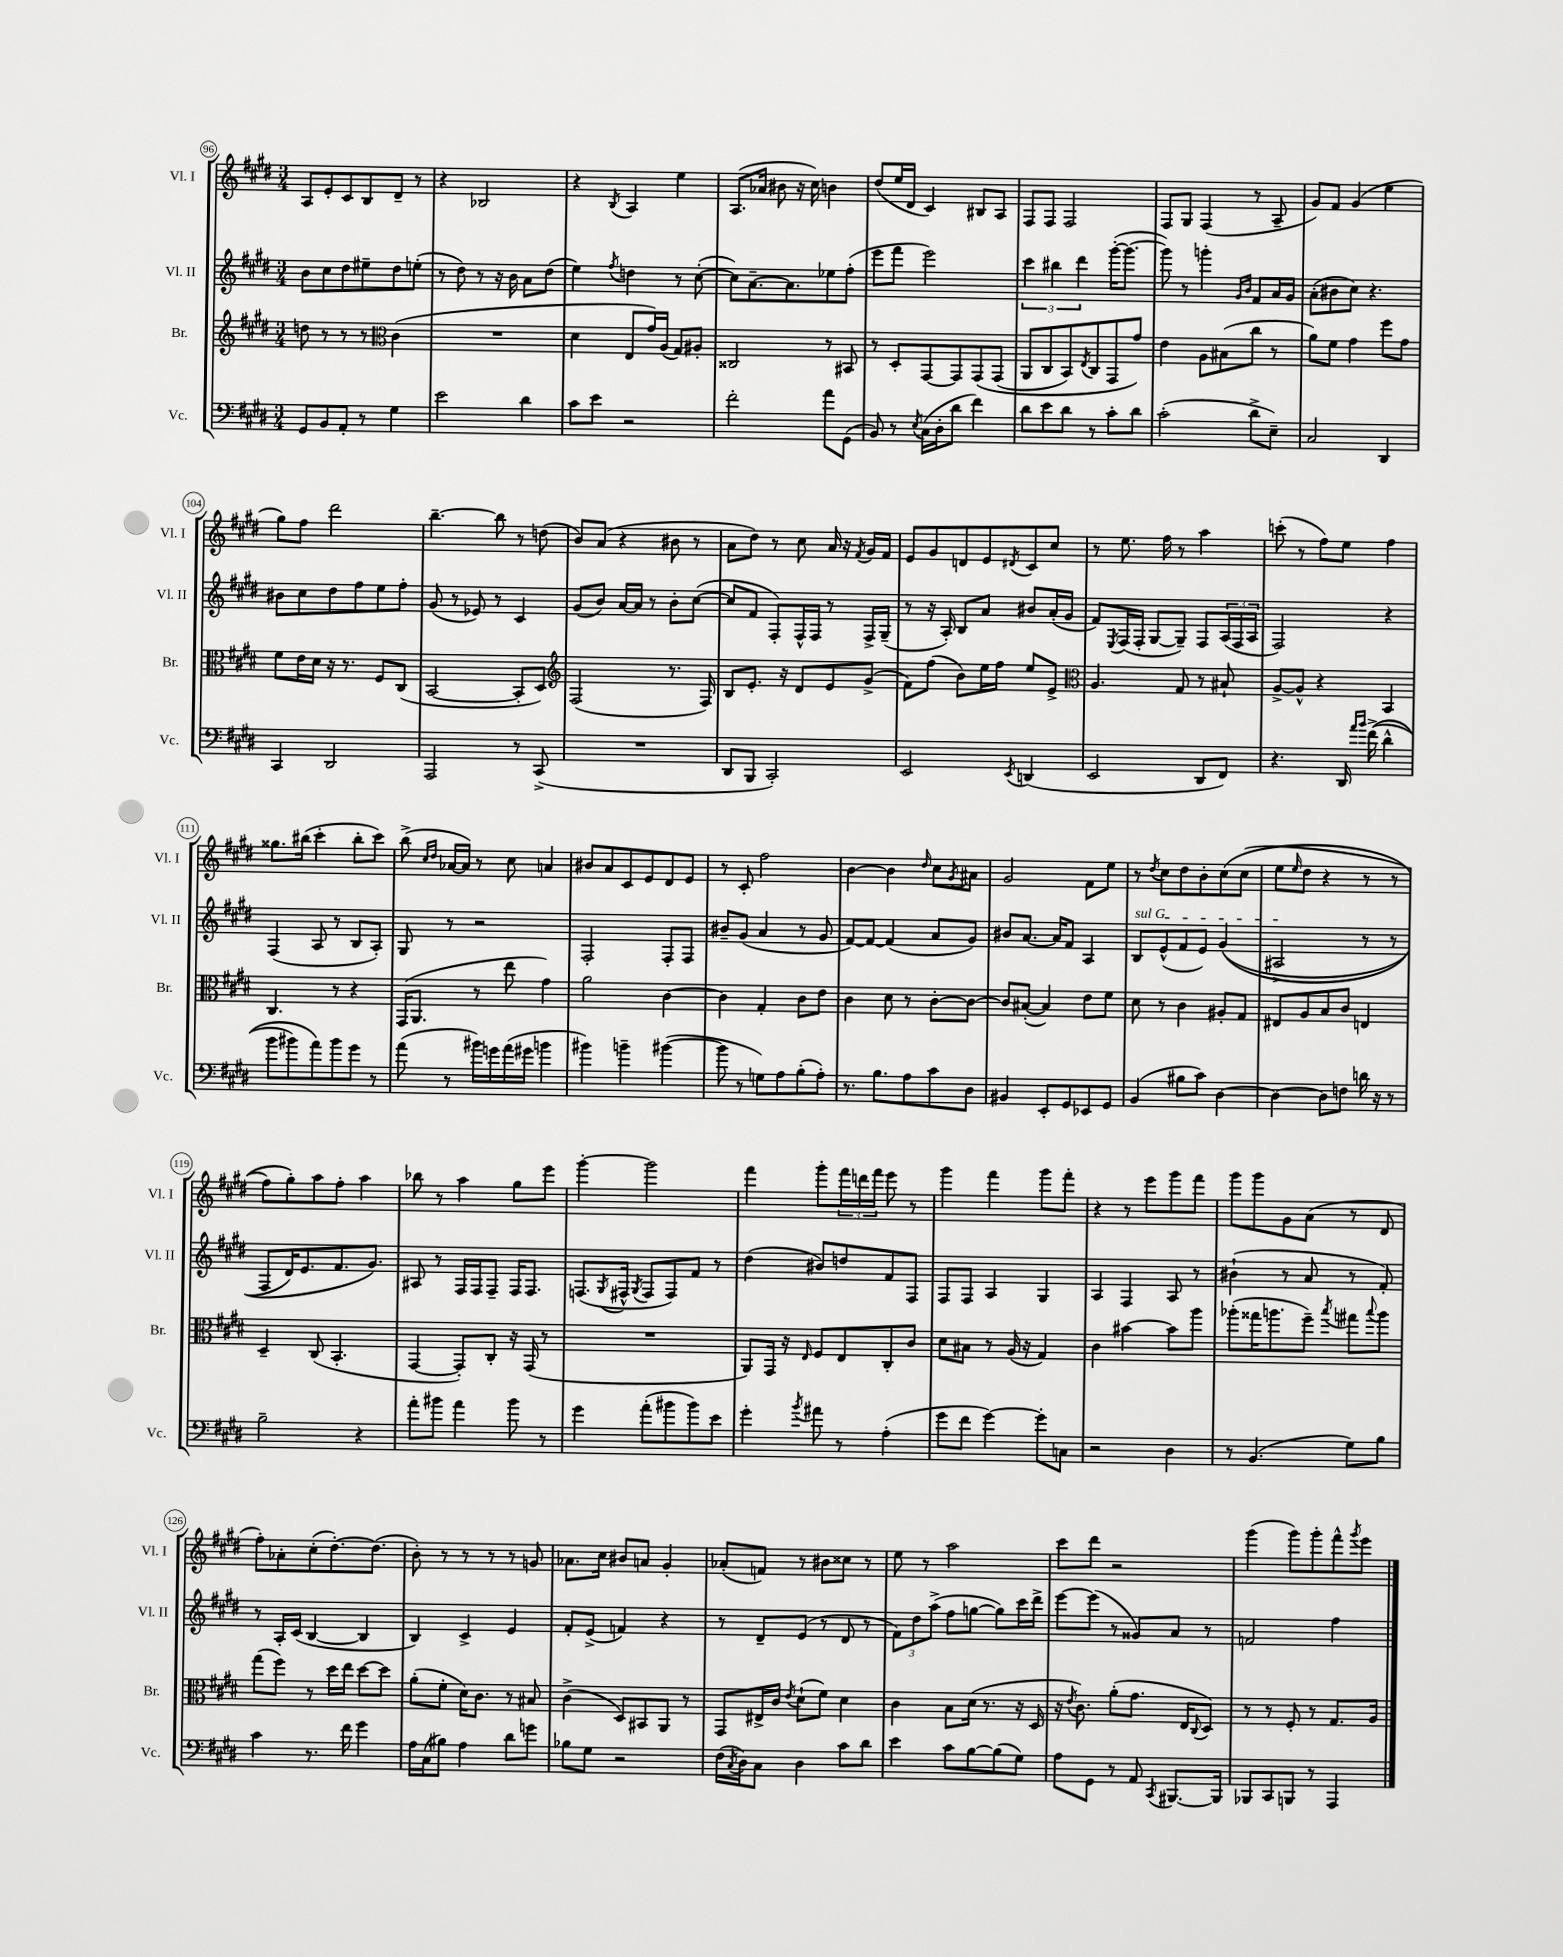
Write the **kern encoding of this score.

**kern	**kern	**kern	**kern
*staff4	*staff3	*staff2	*staff1
*clefF4	*clefG2	*clefG2	*clefG2
*k[f#c#g#d#]	*k[f#c#g#d#]	*k[f#c#g#d#]	*k[f#c#g#d#]
*M3/4	*M3/4	*M3/4	*M3/4
8GG#/L	8dd\	8b\L	8A/L
8BB/	8r	8cc#\	8e'/
8AA'/J	8r	8dd#\	8c#/
8r	8r	8ee#~\	8B/
*	*clefC3	*	*
4G#\	(4c#\	8dd#\	8d#~/J
.	.	(8ee'\J	8r
=	=	=	=
2e\	2.r	8r	4r
.	.	8dd#\)	.
.	.	8r	2B-/
.	.	16r	.
.	.	16b\	.
4d#\	.	8a\L	.
.	.	(8dd#\J	.
=	=	=	=
8c#\L	4d#\	4ee\)	4r
8e\J	.	.	.
.	.	8qff#/	8qB/
2r	8E/L	4dd\	4A/
.	16g#/L)	.	.
.	(16A/JJ	.	.
.	8G#/L)	8r	4ee\
.	8A#'/J	([8cc#'\	.
=	=	=	=
2f#'\	2C##/	8cc#\]L)	(8.A/L
.	.	[8.a~\	.
.	.	.	16a-/Jk
.	.	.	8b#\
.	.	8.a\]	.
.	.	.	16r
.	.	.	16cc#\)
8a\L	8r	8ee-\	4b\
(8GG#\J	8BB#/	(8ff#'\J	.
=	=	=	=
8BB/)	8r	8eee\L	(8dd#/L
8r	8D#'/L	8fff#\J	16ee/L
.	.	.	16d#/JJ
8qE/	.	.	.
(16C#\LL	[8GG#/	2eee\)	4c#/)
16D#'\J	.	.	.
8d#\J	8GG#/]	.	.
4f#\)	&(8GG#/	.	8B#/L
.	(8GG#/J	.	8A/J
=	=	=	=
8d#\L	8AA/L	6ccc#\	8F#/L
8e\	8C#/	.	8F#/J
.	.	6bb#\	.
8d#\J	8BB/)	.	2F#/
.	.	6ddd#\	.
.	8qE/	.	.
8r	8C#/	.	.
8c#'\L	8GG#/	([16ggg#'\LK	.
.	.	8.ggg#\_J	.
8d#\J	8g#/J&)	.	.
=	=	=	=
(2c#'\	4e\	8ggg#\])	8F#/L
.	.	8r	8G#/J
.	8A\L	4ggg'\	(4F#/
.	(8B#\	.	.
.	.	16qqg#/LL	.
.	.	16qqb/JJ	.
8d#^\L	8cc#\J	8f#/L	8r
8E~\J)	8r	16a/L	8A~/
.	.	16g#/JJ	.
=	=	=	=
2C#/	8a\L)	(8a'\L	8g#/L)
.	8f#\J	8b#\	8f#/J
.	4g#\	8cc#\J)	(4g#/
.	.	4.r	.
4DD#/	8ff#\L	.	4ee\
.	8g#\J	.	.
=	=	=	=
4CC#/	8f#\L	8b#\L	8gg#\L)
.	16e\L	8cc#\	8ff#\J
.	16d#\JJ	.	.
2DD#/	16r	8dd#\	2ddd#\
.	8.r	.	.
.	.	8ff#\	.
.	8F#/L	8ee\	.
.	(8C#/J	8ff#'\J	.
=	=	=	=
2AAA/	[2BB/	(8g#/	[4.bb~\
.	.	8r	.
.	.	8e-/)	.
.	.	8r	8bb\]
8r	8BB'/]L	4c#/	8r
(8CC#^/	8D#/J)	.	(8dd\
=	=	=	=
*	*clefG2	*	*
2.r	(2F#/	(8g#/L	8b/L)
.	.	8b/J)	(8a/J
.	.	[16a/LL	4r
.	.	16a/]JJ	.
.	.	8r	.
.	8.r	8b'\L	8b#\
.	.	([8cc#\J	8r
.	16F#/)	.	.
=	=	=	=
8DD#/L	8B/L	8cc#/]L	8a\L
8BBB/J	8.e'/J	8f#/J	8dd#\J)
2CC#'/)	.	8F#'/L)	8r
.	16r	.	.
.	8d#/L	16F#^^/L	8cc#\
.	.	16F#/JJ	.
.	8e/	8r	16a/
.	.	.	16r
.	.	.	8qf#/
.	(8g#^/J	16F#^/LL	16g#/LL
.	.	(16G#~/JJ	16f#/JJ
=	=	=	=
2EE/	8f#\L)	8r	8e/L
.	(8ff#\J	16r	8g#/
.	.	16A'/)	.
.	8b\L)	8B/L	8d/
.	16ee\L	8a/J	8e/
.	16ff#\JJ	.	.
8qEE/	.	.	8qd#/
(4DD/	8ee/L	8b#/L	8c#/
.	8e^/J	(16a'/L	8cc#/J
.	.	16g#/JJ	.
=	=	=	=
*	*clefC3	*	*
2EE/	4.A/	8f#/L)	8r
.	.	8qE/	.
.	.	(16F#/L	8.ee\
.	.	16F#'/JJ	.
.	.	[8G#/L	.
.	.	.	16ff#\
.	8G#/	8G#~/]J)	8r
8DD#/L	8r	8F#/L	4aa\
8FF#/J)	8B#`/	(24A/L	.
.	.	24F#/	.
.	.	24A/JJ	.
=	=	=	=
4.r	[8A^/L	2F#/)	(8ccc'\
.	8A^^/]J	.	8r
.	4r	.	8ff#\L)
16DD#/	.	.	8ee\J
16qqa/LL	.	.	.
16qqb/JJ	.	.	.
&((16f#^\	.	.	.
4d#^^\	4BB/	4r	4ff#\
=	=	=	=
8b\L	4.C#/	(4F#/	8.gg##\L
8b#\)	.	.	.
.	.	.	(16bb#\Jk
8a\&)	.	8A/	4ccc#'\
8b#\	8r	8r	.
8g#\J	4r	8B/L	8bb#'\L
8r	.	8A'/J)	8ccc#\J)
=	=	=	=
(8a\	(16GG#/LK	8G#/	(8bb^\
.	8.AA/J	.	.
.	.	.	16qqcc#/LL
.	.	.	16qqdd#/JJ
8r	.	8r	[16a-/LL
.	.	.	16a-/]JJ)
16b#\LL)	8r	2r	8r
16g\	.	.	.
(16a\	8ee\	.	8cc#\
16g#\JJ	.	.	.
4b\	4g#\)	.	4a/
=	=	=	=
4b#\)	2a\	2F#'/	8b#/L
.	.	.	8a/
4b~\	.	.	8c#/
.	.	.	8e/
([4b#\	[4c#\	8F#'/L	8d#/
.	.	8F#/J	8e/J
=	=	=	=
8b#\]	4c#\]	8b#~/L	8r
8r	.	(8g#/J	8c#'/
8G\L)	4G#'/	4a/	2ff#\
8A\	.	.	.
(8B'\	8c#\L	8r	.
8A'\J)	8e\J	8g#/	.
=	=	=	=
8.r	4c#\	[8f#/L)	[4b\
.	.	8f#/_J	.
8.B\L	.	.	.
.	8d#\	(4f#/]	4b\]
8A\	8r	.	.
.	.	.	16qqdd#/
8c#\	[8c#'\L	8a/L	8cc#\L
.	.	.	8qg#/
8D#\J	8c#\_J	8g#/J)	8a#\J
=	=	=	=
4BB#/	8c#/]L	8b#/L	2g#/
.	([8B#'/J	[8.a/J	.
8EE'/L	4B#/])	.	.
.	.	16a/]LK	.
8GG#/	.	8f#/J	.
8EE-/	8e\L	4A/	8f#\L
8GG#/J	8f#\J	.	8ee\J
=	=	=	=
(4BB/	8d#\	8B/L	8r
.	.	.	8qdd#/
.	8r	(8e^^/	8cc#\L
8B#\L	4c#\	8f#/	8dd#\
8c#\J)	.	8e/J)	8b'\
[4D#\	8A#'/L	&((4g#/	&(8cc#\
.	8G#/J	.	(8cc#\J
=	=	=	=
4D#\_	8E#/L	2A#^/	8ee\L
.	.	.	16qqee/
.	8A/	.	8dd#\J
8D#\]L	8B/	.	4r
8F\J	8c#/J	.	.
16d\	4E/	8r	8r
16r	.	.	.
8r	.	8r	8r
=	=	=	=
2B~\	4D#~/	8F#/L	8ff#\L)
.	.	16d#/K)	8gg#'\&)
.	.	8.e/	.
.	(8C#/	.	8aa\
.	4.BB'/	8.f#/	8ff#'\J
4r	.	.	4aa\
.	.	8.g#/J&)	.
=	=	=	=
8a'\L	[4GG#/	8A#/	8bb-\
8b#\J	.	8r	8r
4a\	8GG#'/]L)	16F#/LL	4aa\
.	.	16F#/J	.
.	8C#'/J	8F#~/J	.
8b#\	16r	16F#/LK	8gg#\L
.	(16GG#/	8.F#/J	.
8r	8r	.	8eee\J
=	=	=	=
4g#\	2.r	(8.F/L	[4ggg#'\
.	.	8qG#/	.
.	.	16F#^^/Jk	.
.	.	8qG#/	.
(8a'\L	.	8F#/L	2ggg#\]
8b#\	.	8F#/)	.
8b#\)	.	8f#/J	.
8e\J	.	8r	.
=	=	=	=
4g#'\	8AA/L)	(4dd#\	4fff#\
.	16GG#/Jk	.	.
.	16r	.	.
8qb/	16qqE/	.	.
8a#\	8F#/L	8b#/L)	8ggg#'\L
8r	8E/	8dd/	24fff#\L
.	.	.	24ddd\
.	.	.	24fff#\JJ
(4A'\	8C#'/	8f#/	8eee\
.	8c#/J	8F#/J	8r
=	=	=	=
8g#\L	8d#\L	8F#/L	4ggg#\
8f#\J	8B#\J	8F#/J	.
[4g#\)	8r	4A/	4fff#\
.	(16A/	.	.
.	16r	.	.
8g#'\]L	4G#/)	4G#/	8ggg#\L
8C\J	.	.	8fff#'\J
=	=	=	=
2r	4c#\	4A/	4r
.	[4b#\	4F#/	8r
.	.	.	8eee\L
4D#\	8b#\]L	8A/	8ggg#\
.	8aa\J	8r	8fff#\J
=	=	=	=
8r	(8aa-'\L	(4b#`\	8ggg#\L
(4.BB/	16gg##\K	.	8ggg#\
.	8.aa\	.	.
.	.	8r	8g#\
.	8ff#~\J)	8a/	(8a\J
.	8qbb/	.	.
8G#\L)	8gg#\L	8r	8r
.	8qqbb/	.	.
8B\J	8aa\J	8f#'/)	8d#/
=	=	=	=
4c#\	(8gg#\L	8r	8ff#'\L)
.	8ff#\J)	16A'/LL	8a-'\
.	.	(16c#/JJ	.
8.r	8r	[4B/	(8cc#'\
.	16dd#\LL	.	[8.dd#'\)
16f#\	16ee\JJ	.	.
4g#\	[8dd#\L	4B/]	.
.	.	.	(8.dd#\]J
.	8dd#\]J	.	.
=	=	=	=
16A\LL	(8a'\L	4B/)	8b'\)
(16C#\J	.	.	.
8B#\J)	8f#'\J	.	8r
4A\	16d#\LK)	4c#^/	8r
.	8.c#\J	.	.
.	.	.	8r
8d#\L	8r	4e/	8r
8g\J	8B#/	.	8g/
=	=	=	=
8B-\L	(4c#^\	8f#'/L	8.a-\L
8G#\J	.	(8e^/J	.
.	.	.	16cc#\Jk
2r	8D#/L)	4f/)	8b#/L
.	8BB#/	.	8a/J
.	8AA/J	4r	4g#'/
.	8r	.	.
=	=	=	=
(16F#\LL	8GG#/L	8r	(8a-'/L
8qC#/	.	.	.
16D#\J)	.	.	.
8C#\J	16E#^/L	8d#~/L	8f/J)
.	16c#/JJ	.	.
.	8qe/	.	.
4D#\	(8d#`\L	(8e/J	8r
.	8f#\J)	8r	8b#\L
8c#\L	4d#\	8d#/	8cc##\J
8d#\J	.	8r	8r
=	=	=	=
4e\	4c#\	12f#\L)	8ee\
.	.	12dd#\	.
.	.	.	8r
.	.	(12aa^\J	.
8c#\L	8B\L	8ff#\L	2aa\
[8B\	(16d#\Jk	[8gg\J	.
.	8.r	.	.
(8B\]	.	8gg\]L)	.
8G#\J)	16r	16ccc#\L	.
.	16D#/	16ddd#^\JJ	.
=	=	=	=
8A\L	16r	[8eee\L	8ccc#\L
.	8qe/	.	.
.	8.c#\)	.	.
8GG#\J	.	(8eee\]J	8ddd#\J
8r	(8a'\L	8r	2r
8AA/	8.g#\J	8g##/L)	.
8qCC#/	.	.	.
[8.BBB#/L	.	8a/J	.
.	16E/LK	.	.
.	8qqC#/	.	.
.	8D#/J)	8r	.
16BBB#/]Jk	.	.	.
=	=	=	=
8BBB-/L	8r	2f/	(4ggg#\
8CC#/	8r	.	.
8BBB/J	8F#'/	.	8ggg#\L)
8r	8r	.	8ggg#'\
4AAA/	8.G#/L	4ff#\	8fff#^^\
.	.	.	8qggg#/
.	.	.	8eee\J
.	16A/Jk	.	.
==	==	==	==
*-	*-	*-	*-
